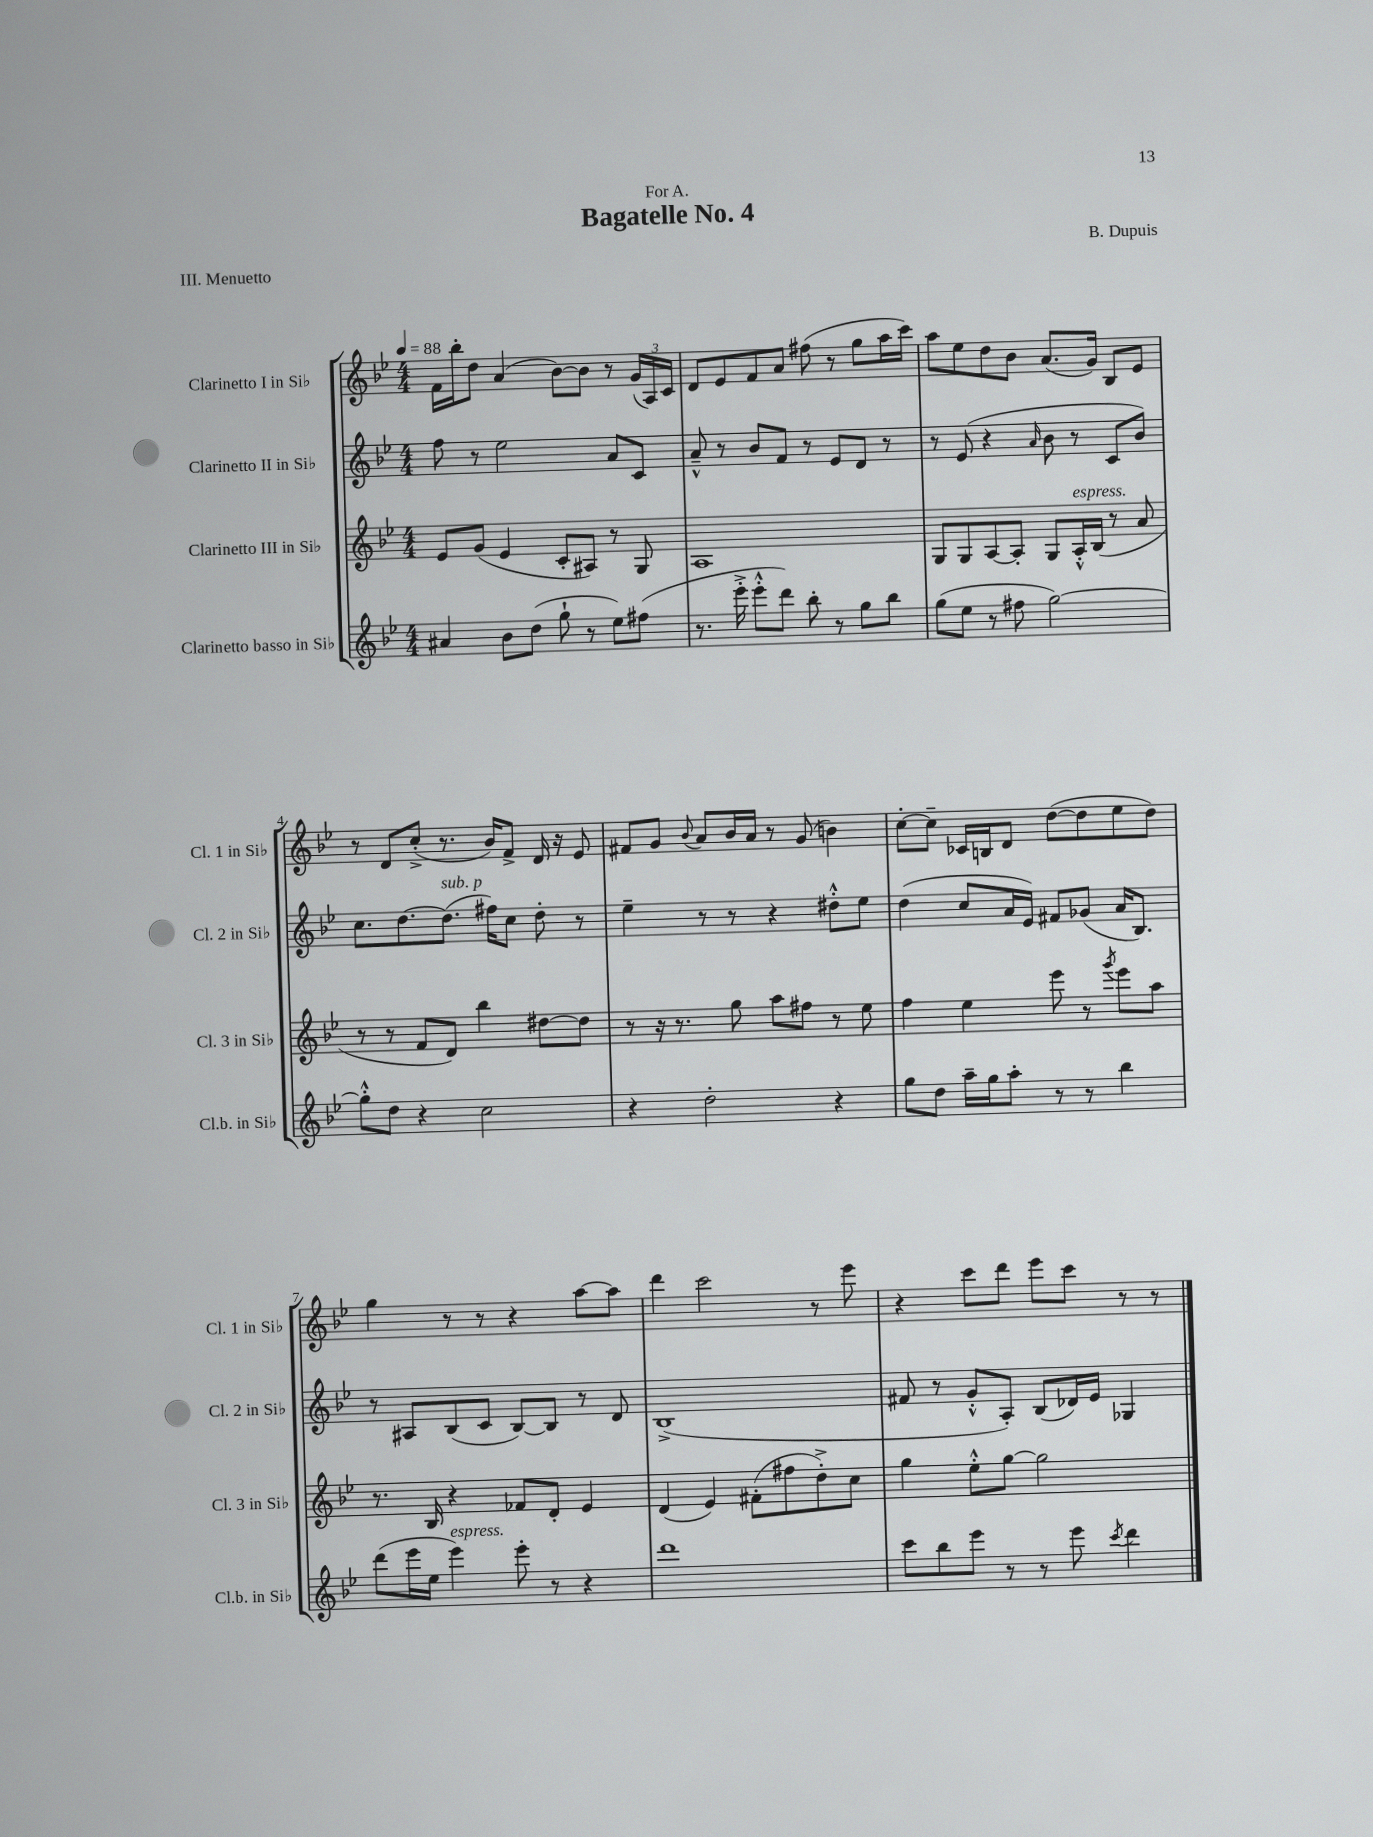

**kern	**kern	**kern	**kern
*part4	*part3	*part2	*part1
*staff4	*staff3	*staff2	*staff1
*I"Clarinetto basso in Si♭	*I"Clarinetto III in Si♭	*I"Clarinetto II in Si♭	*I"Clarinetto I in Si♭
*I'Cl.b. in Si♭	*I'Cl. 3 in Si♭	*I'Cl. 2 in Si♭	*I'Cl. 1 in Si♭
*clefG2	*clefG2	*clefG2	*clefG2
*k[b-e-]	*k[b-e-]	*k[b-e-]	*k[b-e-]
*M4/4	*M4/4	*M4/4	*M4/4
*MM88	*MM88	*MM88	*MM88
=1	=1	=1	=1
4a#X/	8e-/L	8ff\	16f\LL
.	.	.	16bb-'\J
.	(8g/J	8r	8dd\J
8b-\L	4e-/	2ee-\	(4a/
(8dd\J	.	.	.
8gg`\	8c'/L	.	[8b-\L)
8r	8A#X/J)	.	8b-\J]
8ee-\L)	8r	8a/L	8r
(8ff#X\J	8G/	8c/J	(24g/LL
.	.	.	24A/)
.	.	.	24c/JJ
=2	=2	=2	=2
8.r	1A	8a~^^/	8d/L
.	.	8r	8e-/
16eee-'^\	.	.	.
8eee-'^^\L	.	8b-/L	8f/
8ddd\J)	.	8f/J	8a/J
8bb-'\	.	8r	(8ff#X\
8r	.	8e-/L	8r
8gg\L	.	8d/J	8gg\L
8bb-\J	.	8r	16aa\L
.	.	.	16ccc\JJ)
=3	=3	=3	=3
(8gg\L	8G/L	8r	8aa\L
8ee-\J	8G/	(8e-/	8ee-\
8r	[8A/	4r	8dd\
8ff#X\	8A'/J]	.	8b-\J
.	.	16qqa/	.
[2gg\)	8G/L	8b-\	(8.a/L
!	!LO:TX:a:i:t=espress.	!	!
.	16A'^^/L	8r	.
.	(16B-/JJ	.	16g/Jk)
.	8r	8c/L	8B-/L
.	8a/	8b-/J)	8e-/J
!!LO:LB:g=z
=4	=4	=4	=4
8gg'^^\L]	8r	8.cc\L	8r
8dd\J	8r	.	8d/L
.	.	[8.dd\	.
4r	8f/L	.	(8cc'^/J
!	!	!LO:TX:a:i:t=sub. p	!
.	8d/J)	(8.dd\J]	8.r
2cc\	4bb-\	.	.
.	.	16ff#X\KL)	16b-/KL)
.	.	8cc\J	8f^/J
.	[8dd#X\L	8dd'\	16d/
.	.	.	16r
.	8dd#\J]	8r	8e-/
=5	=5	=5	=5
4r	8r	4ee-~\	8f#X/L
.	16r	.	8g/J
.	8.r	.	.
.	.	.	8qqb-/
2dd'\	.	8r	8a/L
.	8gg\	8r	16b-/L
.	.	.	16a/JJ
.	8aa\L	4r	8r
.	8ff#X\J	.	(8g/
4r	8r	8dd#X'^^\L	4bn\)
.	8ee-\	8ee-\J	.
=6	=6	=6	=6
8gg\L	4ff\	(4dd\	[8cc'\L
8dd\J	.	.	8cc~\J]
16aa~\LL	4ee-\	8cc/L	16c-X/LL
16gg\J	.	.	16Bn/J
8aa'\J	.	16a/L	8d/J
.	.	16e-/JJ)	.
8r	8eee-\	8f#X/L	([8dd\L
8r	8r	(8g-X/J	8dd\]
.	8qggg/	.	.
4bb-\	8eee-\L	16a/KL	8ee-\
.	.	8.B-/J)	.
.	8aa\J	.	8dd\J)
!!LO:LB:g=z
=7	=7	=7	=7
(8ddd\L	8.r	8r	4gg\
16eee-\L	.	8A#X/L	.
16ee-\JJ	16B-/	.	.
!LO:TX:a:i:t=espress.	!	!	!
4eee-\)	4r	(8B-/	8r
.	.	8c/J	8r
8eee-'\	8f-X/L	[8B-/L)	4r
8r	8d'/J	8B-/J]	.
4r	4e-/	8r	[8aa\L
.	.	8d/	8aa\J]
=8	=8	=8	=8
1ddd	(4d/	(1B-^	4ddd\
.	4e-/)	.	2ccc\
.	(8f#X'\L	.	.
.	8ff#X\	.	.
.	8dd'^\)	.	8r
.	8cc\J	.	8eee-\
=9	=9	=9	=9
8ccc\L	4gg\	8f#X/	4r
8bb-\	.	8r	.
8eee-\J	8ee-'^^\L	8g'^^/L	8ccc\L
8r	[8gg\J	8A'/J)	8ddd\J
8r	2gg\]	(8B-/L	8eee-\L
8eee-\	.	16d-X/L)	8ccc\J
.	.	16e-/JJ	.
8qccc/	.	.	.
4ddd\	.	4G-X/	8r
.	.	.	8r
==	==	==	==
*-	*-	*-	*-
